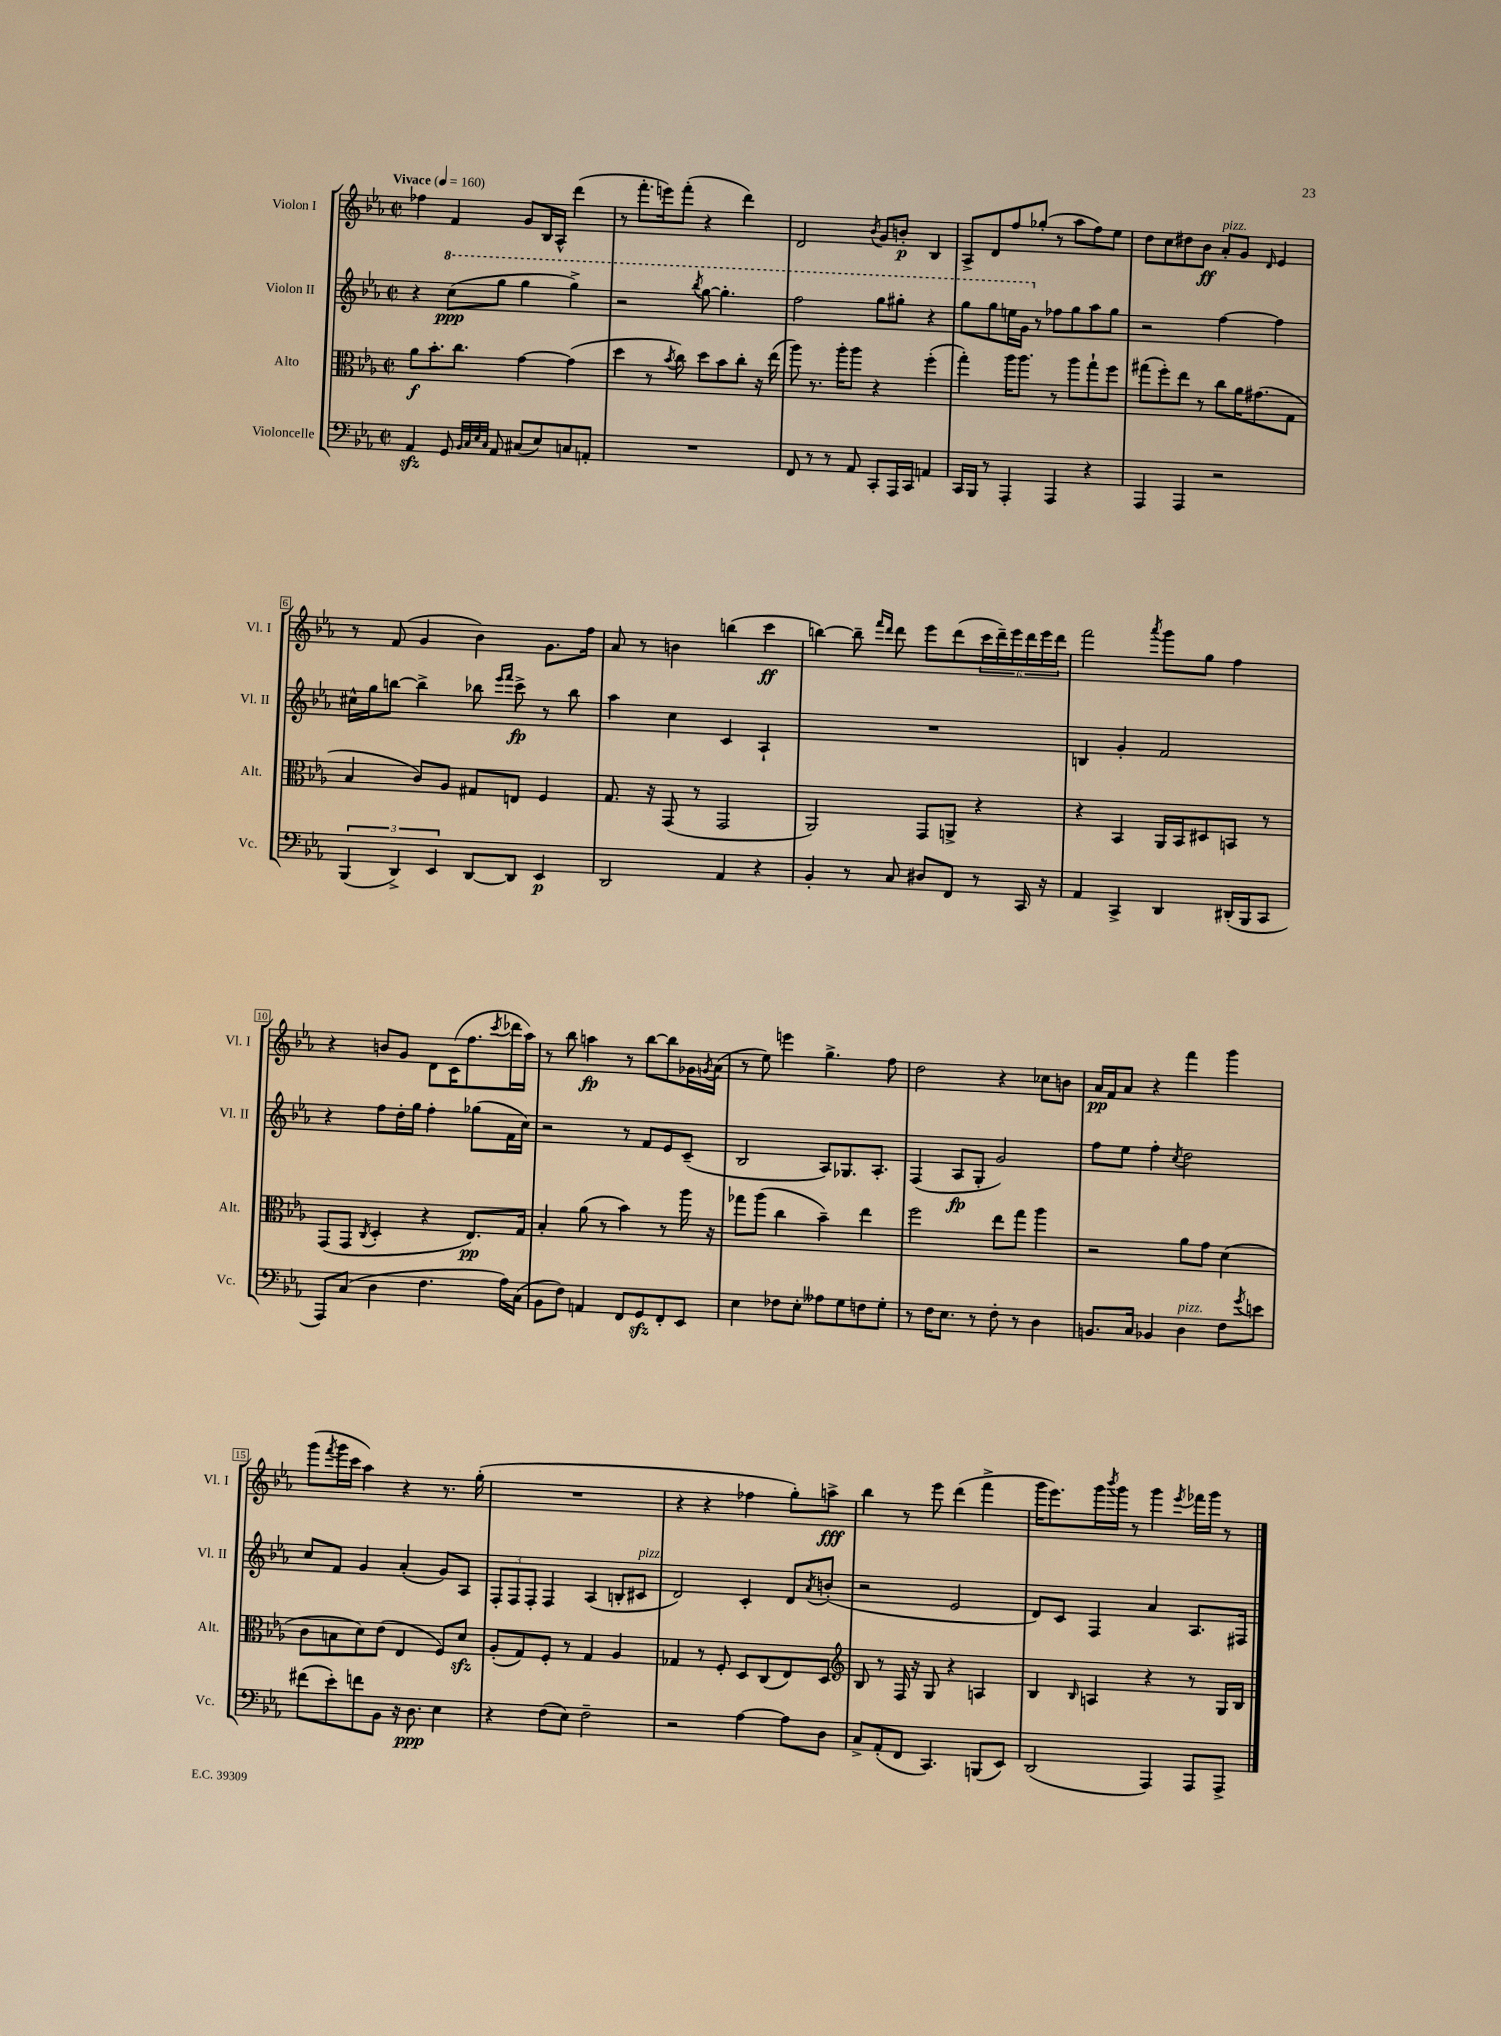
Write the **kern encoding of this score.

**kern	**dynam	**kern	**dynam	**kern	**dynam	**kern	**dynam
*part4	*part4	*part3	*part3	*part2	*part2	*part1	*part1
*staff4	*staff4	*staff3	*staff3	*staff2	*staff2	*staff1	*staff1
*I"Violoncelle	*	*I"Alto	*	*I"Violon II	*	*I"Violon I	*
*I'Vc.	*	*I'Alt.	*	*I'Vl. II	*	*I'Vl. I	*
*clefF4	*	*clefC3	*	*clefG2	*	*clefG2	*
*k[b-e-a-]	*	*k[b-e-a-]	*	*k[b-e-a-]	*	*k[b-e-a-]	*
*M2/2	*	*M2/2	*	*M2/2	*	*M2/2	*
*met(c|)	*	*met(c|)	*	*met(c|)	*	*met(c|)	*
*MM160	*	*MM160	*	*MM160	*	*MM160	*
=1	=1	=1	=1	=1	=1	=1	=1
!	!	!	!	!	!	!LO:TX:a:B:t=Vivace	!
4AA-zz/	.	8a-\L	f	4r	.	4ff-X\	.
.	.	8.b-'\	.	.	.	.	.
*	*	*	*	*8va	*	*	*
8GG/	.	.	.	(8ccc\L	ppp	4f/	.
.	.	8.cc\J	.	.	.	.	.
32qqBB-/LLL	.	.	.	.	.	.	.
32qqC/	.	.	.	.	.	.	.
32qqE-/	.	.	.	.	.	.	.
32qqC/JJJ	.	.	.	.	.	.	.
8AA-/	.	.	.	8ggg\J	.	.	.
(8C#X/L	.	[4g\	.	4ggg\	.	8g/L	.
8E-/)	.	.	.	.	.	16B-/L	.
.	.	.	.	.	.	16A-^^/JJ	.
8Cn/	.	(4g\]	.	4ggg^\)	.	(4ddd\	.
8AAn'/J	.	.	.	.	.	.	.
=2	=2	=2	=2	=2	=2	=2	=2
1r	.	4dd\	.	2r	.	8r	.
.	.	.	.	.	.	8.fff'\L	.
.	.	8r	.	.	.	.	.
.	.	.	.	.	.	16eeen\k)	.
.	.	8qb-/	.	.	.	.	.
.	.	8cc\)	.	.	.	(8fff'\J	.
.	.	.	.	8qbbb-/	.	.	.
.	.	8dd\L	.	[8ggg\	.	4r	.
.	.	8b-\	.	4.ggg'\]	.	.	.
.	.	8cc'\J	.	.	.	4ddd\)	.
.	.	16r	.	.	.	.	.
.	.	(16ee-\	.	.	.	.	.
=3	=3	=3	=3	=3	=3	=3	=3
8FF/	.	8aa-\)	.	2fff\	.	2d/	.
8r	.	8.r	.	.	.	.	.
8r	.	.	.	.	.	.	.
.	.	16aa-'\KL	.	.	.	.	.
8AA-/	.	8aa-\J	.	.	.	.	.
.	.	.	.	.	.	8qb-/	.
8CC'/L	.	4r	.	8ggg\L	.	8g/L	.
16AAA-/L	.	.	.	8ggg#X'\J	.	8bn'/J	p
16CC/JJ	.	.	.	.	.	.	.
4AAn/	.	(4ff'\	.	4r	.	4B-/	.
=4	=4	=4	=4	=4	=4	=4	=4
16CC/LL	.	4gg'\)	.	8ggg\L	.	8A-^/L	.
16BBB-/JJ	.	.	.	.	.	.	.
8r	.	.	.	8ggg\	.	8d/	.
4AAA-'/	.	16aa-\KL	.	16eeen\L	.	8ff/	.
.	.	8.aa-\J	.	16gg\JJ	.	.	.
*	*	*	*	*X8va	*	*	*
.	.	.	.	8r	.	(8gg-X'/J	.
4AAA-/	.	8r	.	8ff-X\L	.	8r	.
.	.	8aa-\L	.	8gg\	.	8aa-\L	.
4r	.	8gg`\	.	8aa-\	.	8ff\)	.
.	.	8ff\J	.	8gg\J	.	8ee-\J	.
=5	=5	=5	=5	=5	=5	=5	=5
4AAA-/	.	(8gg#X\L	.	2r	.	8dd\L	.
.	.	8ff'\)	.	.	.	8cc\	.
4AAA-/	.	8ee-\J	.	.	.	8dd#X\	.
.	.	8r	.	.	.	8b-\J	ff
!	!	!	!	!	!	!LO:TX:a:i:t=pizz.	!
2r	.	8cc\L	.	[4ff\	.	8a-'/L	.
.	.	16a-\K	.	.	.	8g/J	.
.	.	(8.g#X\	.	.	.	.	.
.	.	.	.	.	.	16qqd/	.
.	.	.	.	4ff\]	.	4e-/	.
.	.	8G\J	.	.	.	.	.
!!LO:LB:g=z
=6	=6	=6	=6	=6	=6	=6	=6
(6BBB-/	.	4B-/	.	16cc#X^^\LL	.	8r	.
.	.	.	.	16gg\J	.	.	.
.	.	.	.	[8bbn\J	.	(8f/	.
6DD^/)	.	.	.	.	.	.	.
.	.	8c/L)	.	4bb^\]	.	4g/	.
6EE-/	.	.	.	.	.	.	.
.	.	8A-/J	.	.	.	.	.
[8DD/L	.	8G#X/L	.	8bb-X\	.	4b-\)	.
.	.	.	.	16qqeee-/LL	.	.	.
.	.	.	.	16qqfff/JJ	.	.	.
8DD/J]	.	8En/J	.	8ccc^\	fp	.	.
4EE-/	p	4F/	.	8r	.	8.g\L	.
.	.	.	.	8bb-\	.	.	.
.	.	.	.	.	.	16ff\Jk	.
=7	=7	=7	=7	=7	=7	=7	=7
2DD/	.	8.G/	.	4aa-\	.	8a-/	.
.	.	.	.	.	.	8r	.
.	.	16r	.	.	.	.	.
.	.	(8GG/	.	4cc\	.	4bn\	.
.	.	8r	.	.	.	.	.
4AA-/	.	2GG/	.	4c/	.	(4bbn\	.
4r	.	.	.	4A-`/	.	4ccc\	ff
=8	=8	=8	=8	=8	=8	=8	=8
4BB-'/	.	2AA-/)	.	1r	.	[4bbn\)	.
8r	.	.	.	.	.	8bb~\]	.
.	.	.	.	.	.	16qqfff/LL	.
.	.	.	.	.	.	16qqddd/JJ	.
8C/	.	.	.	.	.	8ddd\	.
8D#X/L	.	8GG/L	.	.	.	8eee-\L	.
8FF/J	.	8AAn^/J	.	.	.	(8ddd\	.
8r	.	4r	.	.	.	24ccc\L	.
.	.	.	.	.	.	24ddd~\)	.
.	.	.	.	.	.	24eee-\	.
16CC/	.	.	.	.	.	24ddd\	.
.	.	.	.	.	.	24eee-\	.
16r	.	.	.	.	.	.	.
.	.	.	.	.	.	24ddd\JJ	.
=9	=9	=9	=9	=9	=9	=9	=9
4AA-/	.	4r	.	4Bn/	.	2fff\	.
4CC^/	.	4BB-/	.	4g'/	.	.	.
.	.	.	.	.	.	8qaaa-/	.
4DD/	.	16AA-/LL	.	2f/	.	8ggg\L	.
.	.	16BB-/J	.	.	.	.	.
.	.	8D#X/	.	.	.	8gg\J	.
(16DD#X'/LL	.	8BBn/J	.	.	.	4ff\	.
16BBB-/J	.	.	.	.	.	.	.
8CC/J	.	8r	.	.	.	.	.
!!LO:LB:g=z
=10	=10	=10	=10	=10	=10	=10	=10
8AAA-/L)	.	(8GG/L	.	4r	.	4r	.
(8C/J	.	8GG/J	.	.	.	.	.
.	.	8qC/	.	.	.	.	.
4D\	.	4D'/	.	8ff\L	.	8bn/L	.
.	.	.	.	16dd'\L	.	8g/J	.
.	.	.	.	16gg\JJ	.	.	.
4.F\	.	4r	.	4ff'\	.	8d\L	.
.	.	.	.	.	.	(16c\K	.
.	.	.	.	.	.	8.ff\	.
.	.	8.E-/L)	pp	(8gg-X\L	.	.	.
.	.	.	.	.	.	8qccc/	.
16A-\LL)	.	.	.	16f\L	.	16ddd-X\L	.
(16C\JJ	.	16G/Jk	.	16cc\JJ)	.	16aa-\JJ)	.
=11	=11	=11	=11	=11	=11	=11	=11
8BB-\L	.	4B-'/	.	2r	.	8r	.
8F\J)	.	.	.	.	.	8bb-\	.
4AAn/	.	(8a-\	.	.	.	4aan\	fp
.	.	8r	.	.	.	.	.
8FF/L	.	4b-\)	.	8r	.	8r	.
8GGzz/	.	.	.	8f/L	.	[8bb-\L	.
8FF'/	.	8r	.	8e-/	.	8bb-\]	.
8EE-/J	.	16aa-\	.	(8c~/J	.	16g-X\L	.
.	.	.	.	.	.	8qgn/	.
.	.	16r	.	.	.	(16a-\JJ	.
=12	=12	=12	=12	=12	=12	=12	=12
4E-\	.	8gg-X\L	.	2B-/	.	8r	.
.	.	(8aa-\J	.	.	.	8ee-\)	.
8F-X\L	.	4cc\	.	.	.	4eeen\	.
8E-'\J	.	.	.	.	.	.	.
8A--X\L	.	4b-~\)	.	8A-/L)	.	4.gg^\	.
8G\	.	.	.	8.G-X/	.	.	.
8Fn\	.	4ee-\	.	.	.	.	.
.	.	.	.	8.A-'/J	.	.	.
8G'\J	.	.	.	.	.	8ff\	.
=13	=13	=13	=13	=13	=13	=13	=13
8r	.	2ff\	.	(4F/	.	2dd\	.
16F\KL	.	.	.	.	.	.	.
8.E-\J	.	.	.	.	.	.	.
.	.	.	.	8A-/L	fp	.	.
8r	.	.	.	8G'/J	.	.	.
8F'\	.	8ee-\L	.	2g/)	.	4r	.
8r	.	8gg\J	.	.	.	.	.
4D\	.	4aa-\	.	.	.	8cc-X\L	.
.	.	.	.	.	.	8bn\J	.
=14	=14	=14	=14	=14	=14	=14	=14
8.BBn/L	.	2r	.	8ff\L	.	16a-/LL	pp
.	.	.	.	.	.	16f/J	.
.	.	.	.	8ee-\J	.	8a-/J	.
16C/Jk	.	.	.	.	.	.	.
4BB-X/	.	.	.	4ff'\	.	4r	.
.	.	.	.	8qcc/	.	.	.
!LO:TX:a:i:t=pizz.	!	!	!	!	!	!	!
4D\	.	8a-\L	.	2dd\	.	4fff\	.
.	.	8g\J	.	.	.	.	.
8F\L	.	(4d\	.	.	.	4ggg\	.
8qg/	.	.	.	.	.	.	.
8en\J	.	.	.	.	.	.	.
!!LO:LB:g=z
=15	=15	=15	=15	=15	=15	=15	=15
(8f#X\L	.	8c\L	.	8cc/L	.	(8ggg\L	.
.	.	.	.	.	.	8qfff/	.
8e-'\)	.	8Bn\	.	8f/J	.	16ggg\L	.
.	.	.	.	.	.	16ccc\JJ	.
8fn\	.	8d\)	.	4g/	.	4aa-\)	.
8BB-\J	.	(8e-\J	.	.	.	.	.
16r	.	4E-/	.	(4a-'/	.	4r	.
8.D\	ppp	.	.	.	.	.	.
4E-\	.	8F/L)	.	8g/L)	.	8.r	.
.	.	8dzz/J	.	8A-/J	.	.	.
.	.	.	.	.	.	(16gg'\	.
=16	=16	=16	=16	=16	=16	=16	=16
4r	.	(8A-'/L	.	12F'/L	.	1r	.
.	.	.	.	12F/	.	.	.
.	.	8G/)	.	.	.	.	.
.	.	.	.	12F'/J	.	.	.
(8F\L	.	8F'/J	.	4F/	.	.	.
8E-\J)	.	8r	.	.	.	.	.
2F~\	.	4G/	.	(4A-/	.	.	.
.	.	4A-/	.	8Bn'/L	.	.	.
!	!	!	!	!LO:TX:a:i:t=pizz.	!	!	!
.	.	.	.	8c#X/J	.	.	.
=17	=17	=17	=17	=17	=17	=17	=17
2r	.	4G-X/	.	2d/)	.	4r	.
.	.	8r	.	.	.	4r	.
.	.	8F'/	.	.	.	.	.
[4A-\	.	8D/L	.	4c'/	.	4ff-X\	.
.	.	(8C/	.	.	.	.	.
8A-\L]	.	8E-/)	.	8d/L	.	8gg'\L)	.
.	.	.	.	8qa-/	.	.	.
8D\J	.	8D/J	.	(8bn'/J	.	8aan^\J	fff
=18	=18	=18	=18	=18	=18	=18	=18
*	*	*clefG2	*	*	*	*	*
8C^/L	.	8B-/	.	2r	.	4bb-\	.
(8AA-'/	.	8r	.	.	.	.	.
8FF/J	.	16F/	.	.	.	8r	.
.	.	16r	.	.	.	.	.
4.CC/)	.	8G/	.	.	.	8eee-\	.
.	.	4r	.	2e-/	.	(4ddd\	.
(8BBBn/L	.	4An/	.	.	.	4fff^\	.
8EE-/J)	.	.	.	.	.	.	.
=19	=19	=19	=19	=19	=19	=19	=19
(2DD/	.	4B-/	.	8d/L)	.	16ggg\KL	.
.	.	.	.	.	.	8.eee-\)	.
.	.	.	.	8c/J	.	.	.
.	.	16qqB-/	.	.	.	.	.
.	.	4An/	.	4F/	.	16ggg\L	.
.	.	.	.	.	.	8qbbb-/	.
.	.	.	.	.	.	16ggg\JJ	.
.	.	.	.	.	.	8r	.
4AAA-/)	.	4r	.	4a-/	.	4ggg\	.
.	.	.	.	.	.	8qeee-/	.
8AAA-/L	.	8r	.	8.A-/L	.	16fff-X\LL	.
.	.	.	.	.	.	16ggg\JJ	.
8AAA-^/J	.	16G/LL	.	.	.	8r	.
.	.	16B-/JJ	.	16F#X/Jk	.	.	.
==	==	==	==	==	==	==	==
*-	*-	*-	*-	*-	*-	*-	*-
